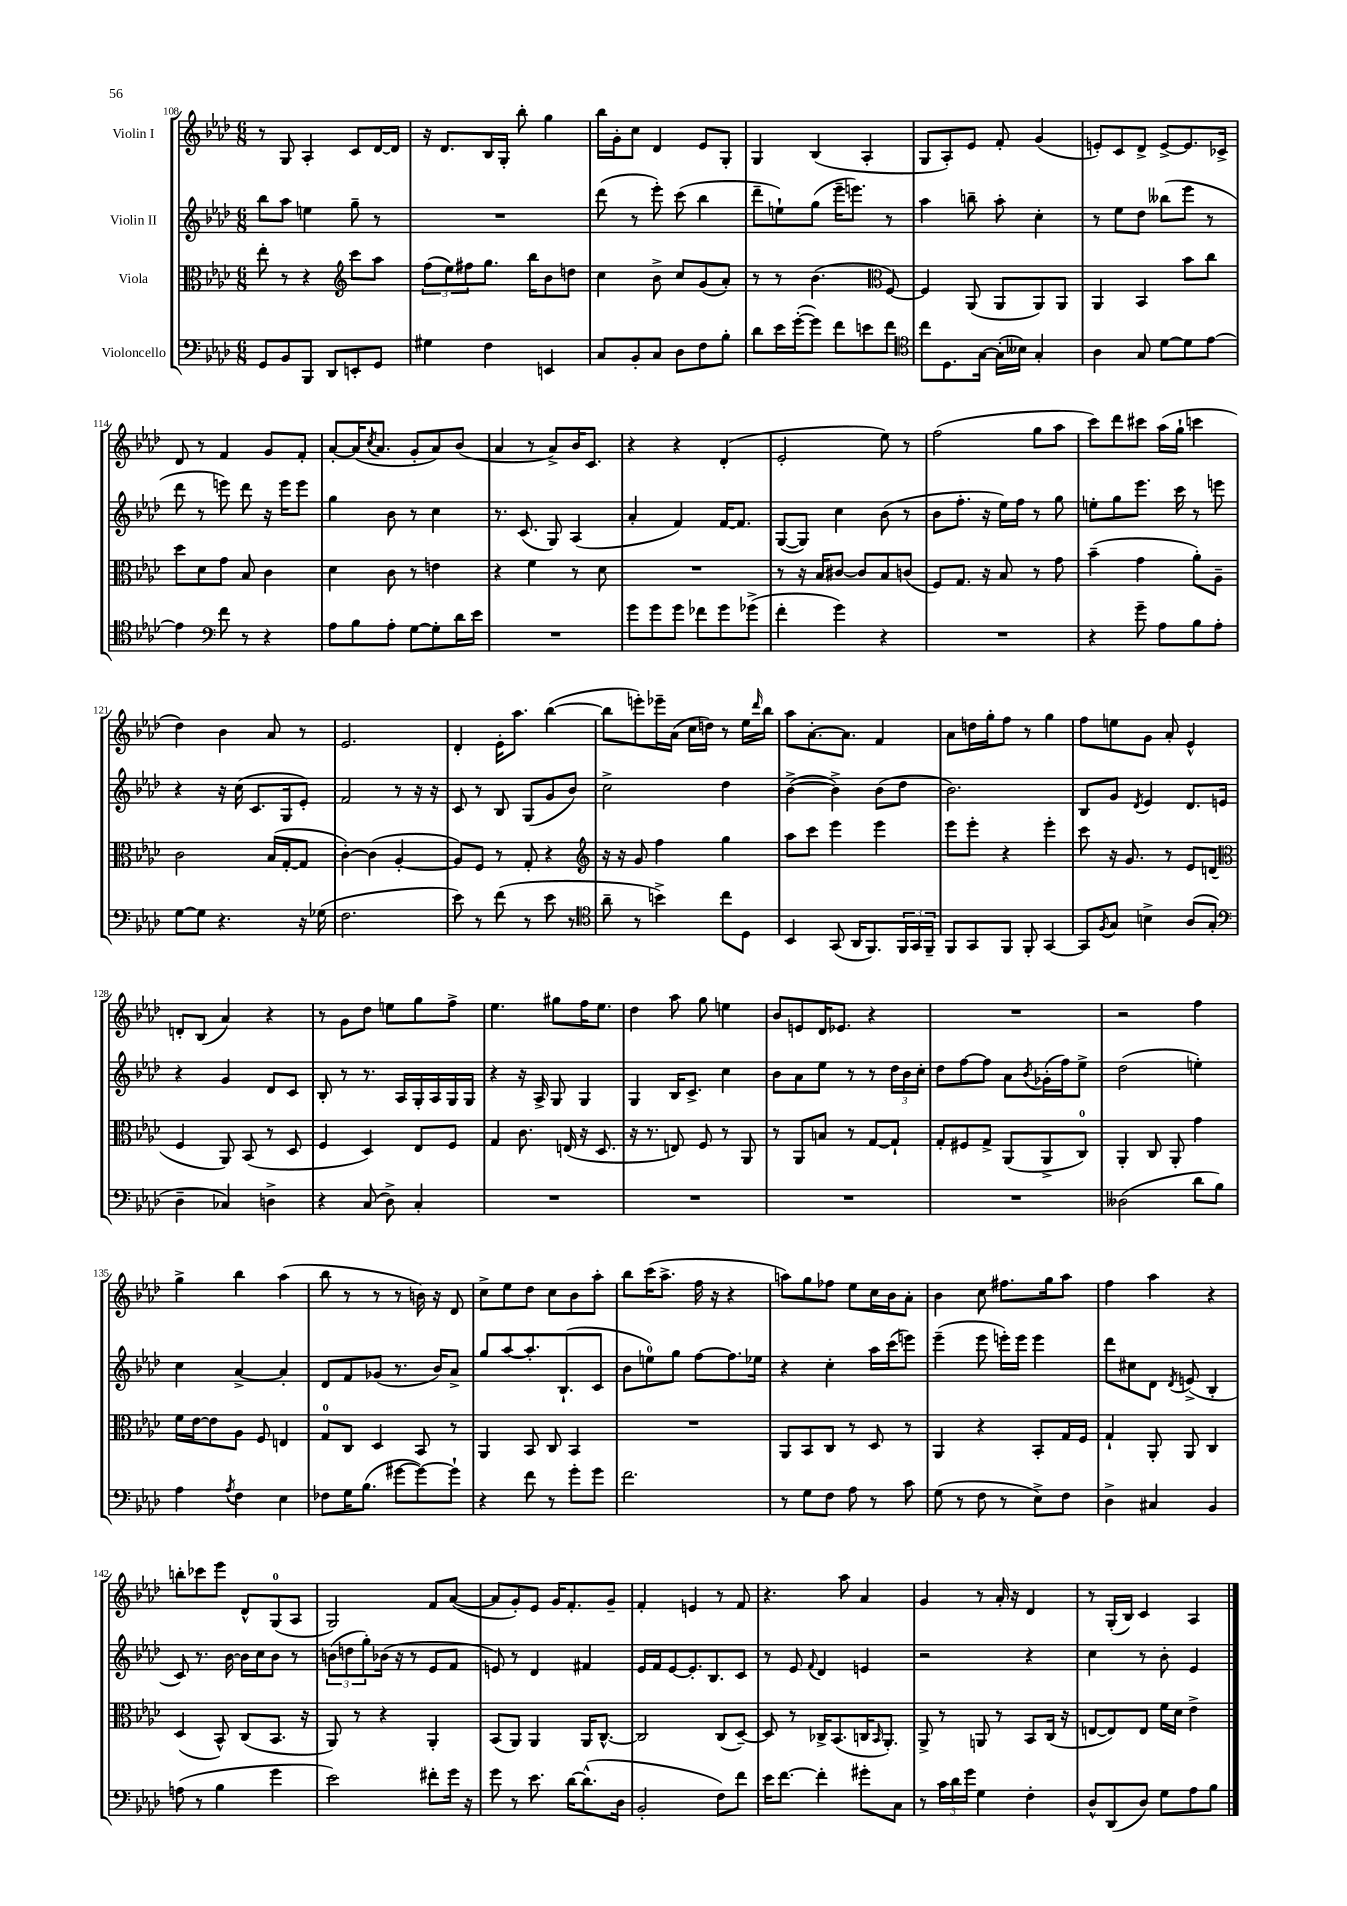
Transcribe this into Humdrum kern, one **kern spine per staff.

**kern	**kern	**kern	**kern
*part4	*part3	*part2	*part1
*staff4	*staff3	*staff2	*staff1
*I"Violoncello	*I"Viola	*I"Violin II	*I"Violin I
*clefF4	*clefC3	*clefG2	*clefG2
*k[b-e-a-d-]	*k[b-e-a-d-]	*k[b-e-a-d-]	*k[b-e-a-d-]
*M6/8	*M6/8	*M6/8	*M6/8
=108	=108	=108	=108
8GG/L	8ee-'\	8bb-\L	8r
8BB-/	8r	8aa-\J	8G/
8BBB-/J	4r	4een\	4A-'/
8DD-/L	.	.	.
*	*clefG2	*	*
8EEn'/	8ccc\L	8gg~\	8c/L
8GG/J	8aa-\J	8r	[16d-/L
.	.	.	16d-/JJ]
=109	=109	=109	=109
4G#X\	(12ff\L	2.r	16r
.	.	.	8.d-/L
.	12ee-\)	.	.
.	12ff#X\	.	.
4F\	8.gg\J	.	16B-/L
.	.	.	16G'/JJ
.	.	.	8bb-'\
.	16bb-\KL	.	.
4EEn/	8b-\	.	4gg\
.	8ddn\J	.	.
=110	=110	=110	=110
8C/L	4cc\	(8ddd-\	16bb-\LL
.	.	.	16g'\J
8BB-'/	.	8r	8cc\J
8C/J	8b-^\	8eee-'\)	4d-/
8D-\L	8cc/L	(8ccc\	.
8F\	(8g/	4bb-\	8e-/L
8B-'\J	8a-'/J)	.	8G'/J
=111	=111	=111	=111
8d-\L	8r	8ddd-~\L	4G/
16e-\L	8r	8een`\)	.
([16g'\J	.	.	.
8g\J])	(4.b-\	(8gg\J	(4B-/
8f\L	.	16eee-~\KL	.
.	.	8.eeen\J)	.
8en\	.	.	4A-'/
*	*clefC3	*	*
8f\J	[8F/)	8r	.
=112	=112	=112	=112
*clefC4	*	*	*
8cc\L	4F/]	4aa-\	8G/L
8.D-\	.	.	8A-'/)
.	(8AA-/	8bbn~\	8e-/J
[16G\Jk	.	.	.
(16G'\LL]	8AA-/L	8aa-'\	8f'/
16B--X\JJ)	.	.	.
4G'/	8AA-/)	4cc'\	(4g/
.	8AA-/J	.	.
=113	=113	=113	=113
4A-\	4AA-/	8r	8en'/L)
.	.	8ee-\L	8c/
8G/	4BB-/	8dd-\J	8d-^/J
[8d-\L	.	(8bb--X\L	[8e^/L
8d-\]	8b-\L	8eee-\J	8.e/]
[8e-\J	8cc\J	8r	.
.	.	.	16c-X^/Jk
!!LO:LB:g=z
=114	=114	=114	=114
4e-\]	8dd-\L	8ddd-\	8d-/
.	8d-\	8r	8r
*clefF4	*	*	*
8f\	8g\J	8eeen\)	4f/
8r	8B-/	8ddd-\	.
4r	4c\	16r	8g/L
.	.	16eee\KL	.
.	.	8eee\J	8f'/J
=115	=115	=115	=115
8A-\L	4d-\	4gg\	[8a-'/L
8B-\	.	.	(16a-/K]
.	.	.	8qcc/
.	.	.	8.a-/J
8A-'\J	8c\	8b-\	.
[8G\L	8r	8r	8g'/L
8G'\]	4en\	4cc\	8a-/)
16d-\L	.	.	(8b-/J
16e-\JJ	.	.	.
=116	=116	=116	=116
2.r	4r	8.r	4a-/
.	.	(8.c/	.
.	4f\	.	8r
.	.	8G/)	8a-^/L)
.	8r	(4A-/	16b-/K
.	.	.	8.c/J
.	8d-\	.	.
=117	=117	=117	=117
8g\L	2.r	4a-'/	4r
8g\	.	.	.
8g\J	.	4f/)	4r
8f-X\L	.	.	.
8g\	.	[16f/KL	(4d-'/
.	.	8.f/J]	.
(8g-X^\J	.	.	.
=118	=118	=118	=118
4f'\	8r	([8G/L	2e-'/
.	16r	8G/J])	.
.	16B-/KL	.	.
4g\)	[8c#X/J	4cc\	.
.	8c#/L]	.	.
4r	8B-/	(8b-\	8ee-\)
.	(8cn/J	8r	8r
=119	=119	=119	=119
2.r	8F/L)	8b-\L	(2ff\
.	8.G/J	8.ff'\J	.
.	16r	16r	.
.	8B-/	16ee-\LL)	.
.	.	16ff\JJ	.
.	8r	8r	8gg\L
.	8g\	8gg\	8aa-\J
=120	=120	=120	=120
4r	(4b-~\	8een'\L	8ccc\L)
.	.	8gg\	8ddd-\
8g~\	4g\	8.eee-\J	8ccc#X\J
8A-\L	.	.	(16aa-\LL
.	.	16ccc\	16gg`\JJ
8B-\	8a-'\L)	8r	4cccn\
8A-'\J	8A-~\J	8eeen\	.
!!LO:LB:g=z
=121	=121	=121	=121
[8G\L	2c\	4r	4dd-\)
8G\J]	.	.	.
4.r	.	16r	4b-\
.	.	(16cc\	.
.	.	8.c/L	.
.	(16B-/LL	.	8a-/
.	[16G'/J	16G/k	.
16r	8G/J]	8e-'/J)	8r
(16G-X\	.	.	.
=122	=122	=122	=122
2.F\	[4c'\)	2f/	2.e-/
.	(4c\]	.	.
.	[4A-'/	8r	.
.	.	16r	.
.	.	16r	.
=123	=123	=123	=123
8e-\)	8A-/L])	8c/	4d-'/
8r	8F/J	8r	.
(8f\	8r	8B-/	16e-'\KL
.	.	.	8.aa-\J
8r	8G'/	(8G/L	.
8e-\	4r	8g/	([4bb-\
8r	.	8b-/J)	.
=124	=124	=124	=124
*clefC4	*clefG2	*	*
8a-~\	16r	2cc^\	8bb-\L]
.	16r	.	.
8r	8g/	.	8eeen'\)
4bn^\)	4ff\	.	16eee-X~\L
.	.	.	(16a-\JJ
.	.	.	16cc\LL
.	.	.	16ddn\JJ)
8cc\L	4gg\	4dd-\	8r
8D-\J	.	.	16ee-\LL
.	.	.	16qqddd-/
.	.	.	16bb-\JJ
=125	=125	=125	=125
4BB-/	8aa-\L	([4b-^\	8aa-\L
.	8ccc\J	.	[8.a-'\
(8GG/	4eee-\	4b-^\])	.
.	.	.	8.a-\J]
16AA-/KL	.	.	.
8.FF/)	.	.	.
.	4eee-\	(8b-\L	4f/
24FF/L	.	8dd-\J	.
24GG/	.	.	.
24FF~/JJ	.	.	.
=126	=126	=126	=126
8FF/L	8eee-\L	2.b-\)	8a-\L
8GG/	8eee-'\J	.	16ddn\L
.	.	.	16gg'\J
8FF/J	4r	.	8ff\J
8FF'/	.	.	8r
[4GG/	4eee-'\	.	4gg\
=127	=127	=127	=127
8GG/L]	8ccc\	8B-/L	8ff\L
8qF/	.	.	.
8G/J	16r	8g/J	8een\
.	8.g/	.	.
.	.	8qd-/	.
4Bn^\	.	4e-/	8g\J
.	8r	.	8a-'/
(8A-/L	8e-/L	8.d-/L	4e-^^/
8G'/J	(8dn/J	.	.
.	.	16en/Jk	.
!!LO:LB:g=z
=128	=128	=128	=128
*clefF4	*clefC3	*	*
4D-~\	4F/	4r	8dn'/L
.	.	.	(8B-/J
4C-X/)	8AA-/)	4g/	4a-/)
.	(8BB-/	.	.
4Dn^\	8r	8d-/L	4r
.	8D-/	8c/J	.
=129	=129	=129	=129
4r	4F/	8B-'/	8r
.	.	8r	8g\L
(8C/	4D-/)	8.r	8dd-\J
8D-^\)	.	.	8een\L
.	.	16A-/LL	.
4C'/	8E-/L	16G'/	8gg\
.	.	16A-/	.
.	8F/J	16G/	8ff^\J
.	.	16G/JJ	.
=130	=130	=130	=130
2.r	4G/	4r	4.ee-\
.	8.c\	16r	.
.	.	16A-^/	.
.	.	8G/	8gg#X\L
.	(16En/	.	.
.	16r	4G/	16ff\K
.	8.D-/	.	8.ee-\J
=131	=131	=131	=131
2.r	16r	4G/	4dd-\
.	8.r	.	.
.	8En/)	16B-/KL	8aa-\
.	.	8.c^/J	.
.	8F/	.	8gg\
.	8r	4cc\	4een\
.	8AA-/	.	.
=132	=132	=132	=132
2.r	8r	8b-\L	8b-/L
.	8AA-/L	8a-\	8en/
.	8Bn/J	8ee-\J	16d-/K
.	.	.	8.e-X/J
.	8r	8r	.
.	[8G/L	8r	4r
.	8G`/J]	24dd-\LL	.
.	.	24b-\	.
.	.	24cc'\JJ	.
=133	=133	=133	=133
2.r	8G'/L	8dd-\L	2.r
.	8F#X/	[8ff\	.
.	8G^/J	8ff\J]	.
.	(8AA-/L	8a-\L	.
.	.	8qb-/	.
.	8AA-^/	(16g-X'\L	.
.	.	16ff\J)	.
.	8C/J)	8ee-^\J	.
=134	=134	=134	=134
(2D--X\	4AA-'/	(2dd-\	2r
.	8C/	.	.
.	8AA-'/	.	.
8d-\L	4g\	4een'\)	4ff\
8B-\J)	.	.	.
!!LO:LB:g=z
=135	=135	=135	=135
4A-\	16f\LL	4cc\	4gg^\
.	[16e-\J	.	.
.	8e-\]	.	.
8qA-/	.	.	.
4F\	8A-\J	[4a-^/	4bb-\
.	8F/	.	.
4E-\	4En/	4a-'/]	(4aa-\
=136	=136	=136	=136
8F-X\L	8G/L	8d-/L	8bb-\
16G\K	8C/J	8f/	8r
(8.B-\J	.	.	.
.	4D-/	(8g-X/J	8r
[8g#X\L	.	8.r	8r
8g#\_)	8BB-/	.	16bn\)
.	.	16b-/KL)	16r
8g#`\J]	8r	8a-^/J	8d-/
=137	=137	=137	=137
4r	4AA-/	8gg/L	8cc^\L
.	.	[8aa-/	8ee-\
8f\	8BB-/	8.aa-'/]	8dd-\J
8r	8C/	.	8cc\L
.	.	(8.B-`/	.
8g'\L	4BB-/	.	8b-\
8g\J	.	8c/J	8aa-'\J
=138	=138	=138	=138
2.f\	2.r	8b-\L	8bb-\L
.	.	8een\)	(16ccc\K
.	.	.	8.aa-^\J
.	.	8gg\J	.
.	.	[8ff\L	16ff\
.	.	.	16r
.	.	8.ff\]	4r
.	.	16ee-X\Jk	.
=139	=139	=139	=139
8r	8AA-/L	4r	8aan\L)
8G\L	8BB-/	.	8gg\
8F\J	8C/J	4cc'\	8ff-X\J
8A-\	8r	.	8ee-\L
8r	8D-/	16aa-\LL	16cc\L
.	.	(16ccc\J	16b-\J
8c\	8r	8eeen\J)	8a-'\J
=140	=140	=140	=140
(8G\	4AA-/	(4eee-~\	4b-\
8r	.	.	.
8F\	4r	8eee-\	8cc\
8r	.	16eeen'\LL)	8.ff#X\L
.	.	16eee\JJ	.
8E-^\L)	8BB-'/L	4eee\	.
.	.	.	16gg\k
8F\J	16G/L	.	8aa-\J
.	16F/JJ	.	.
=141	=141	=141	=141
4D-^\	4G`/	8ddd-\L	4ff\
.	.	8cc#X\	.
4C#X/	8AA-'/	8d-\J	4aa-\
.	.	8qd-/	.
.	8AA-/	(8en^/	.
4BB-/	4C/	4B-'/	4r
!!LO:LB:g=z
=142	=142	=142	=142
(8An\	(4D-/	8c/)	8bbn'\L
8r	.	8.r	8ccc-X\
4B-\	8BB-^^/)	.	8eee-\J
.	.	[16b-\	.
.	(8C/L	16b-\LL]	8d-^^/L
.	.	16cc\J	.
4g\	8.BB-/J	8b-\J	(8G/
.	.	8r	8A-/J
.	16r	.	.
=143	=143	=143	=143
2e-\)	8AA-/)	(12bn\L	2G/)
.	.	12ddn\	.
.	8r	.	.
.	.	12gg'\)	.
.	4r	(16b-X\Jk	.
.	.	16r	.
.	.	8r	.
8f#X'\L	4AA-'/	8e-/L	8f/L
16g\Jk	.	8f/J	([8a-/J
16r	.	.	.
=144	=144	=144	=144
8g\	(8BB-/L	8en/)	8a-/L]
8r	8AA-/J)	8r	8g'/)
8.e-\	4AA-/	4d-/	8e-/J
.	.	.	16g/KL
[16d-\KL	.	.	8.f'/
(8.d-^^\]	16AA-/KL	4f#X/	.
.	[8.C^^/J	.	.
.	.	.	8g~/J
16D-\Jk	.	.	.
=145	=145	=145	=145
2BB-'/	2C/]	16e-/LL	4f'/
.	.	16f/J	.
.	.	[8e-/	.
.	.	8.e-'/]	4en/
.	.	8.B-/	.
8F\L)	(8C/L	.	8r
8f\J	[8D-~/J)	8c/J	8f/
=146	=146	=146	=146
16e-\KL	8D-/]	8r	4.r
[8.f\J	.	.	.
.	8r	8e-/	.
.	.	8qqf/	.
4f'\]	16C-X^/KL	4d-/	.
.	(8.BB-/	.	.
.	.	.	8aa-\
8g#X'\L	16Cn/K	4en/	4a-/
.	16qqBB-/	.	.
.	8.AA-'/J)	.	.
8C\J	.	.	.
=147	=147	=147	=147
8r	8AA-^/	2r	4g/
24c\LL	8r	.	.
24d-\	.	.	.
24g\JJ	.	.	.
4G\	8AAn/	.	8r
.	8r	.	16a-'/
.	.	.	16r
4F'\	8BB-/L	4r	4d-/
.	(16C/Jk	.	.
.	16r	.	.
=148	=148	=148	=148
8D-^^/L	[8En/L	4cc\	8r
(8DD-/	8E/])	.	(16G'/LL
.	.	.	16B-/JJ)
8D-/J)	8E/J	8r	4c/
8G\L	16f\LL	8b-'\	.
.	16d-\JJ	.	.
8A-\	4e-^\	4e-/	4A-/
8B-\J	.	.	.
==	==	==	==
*-	*-	*-	*-
